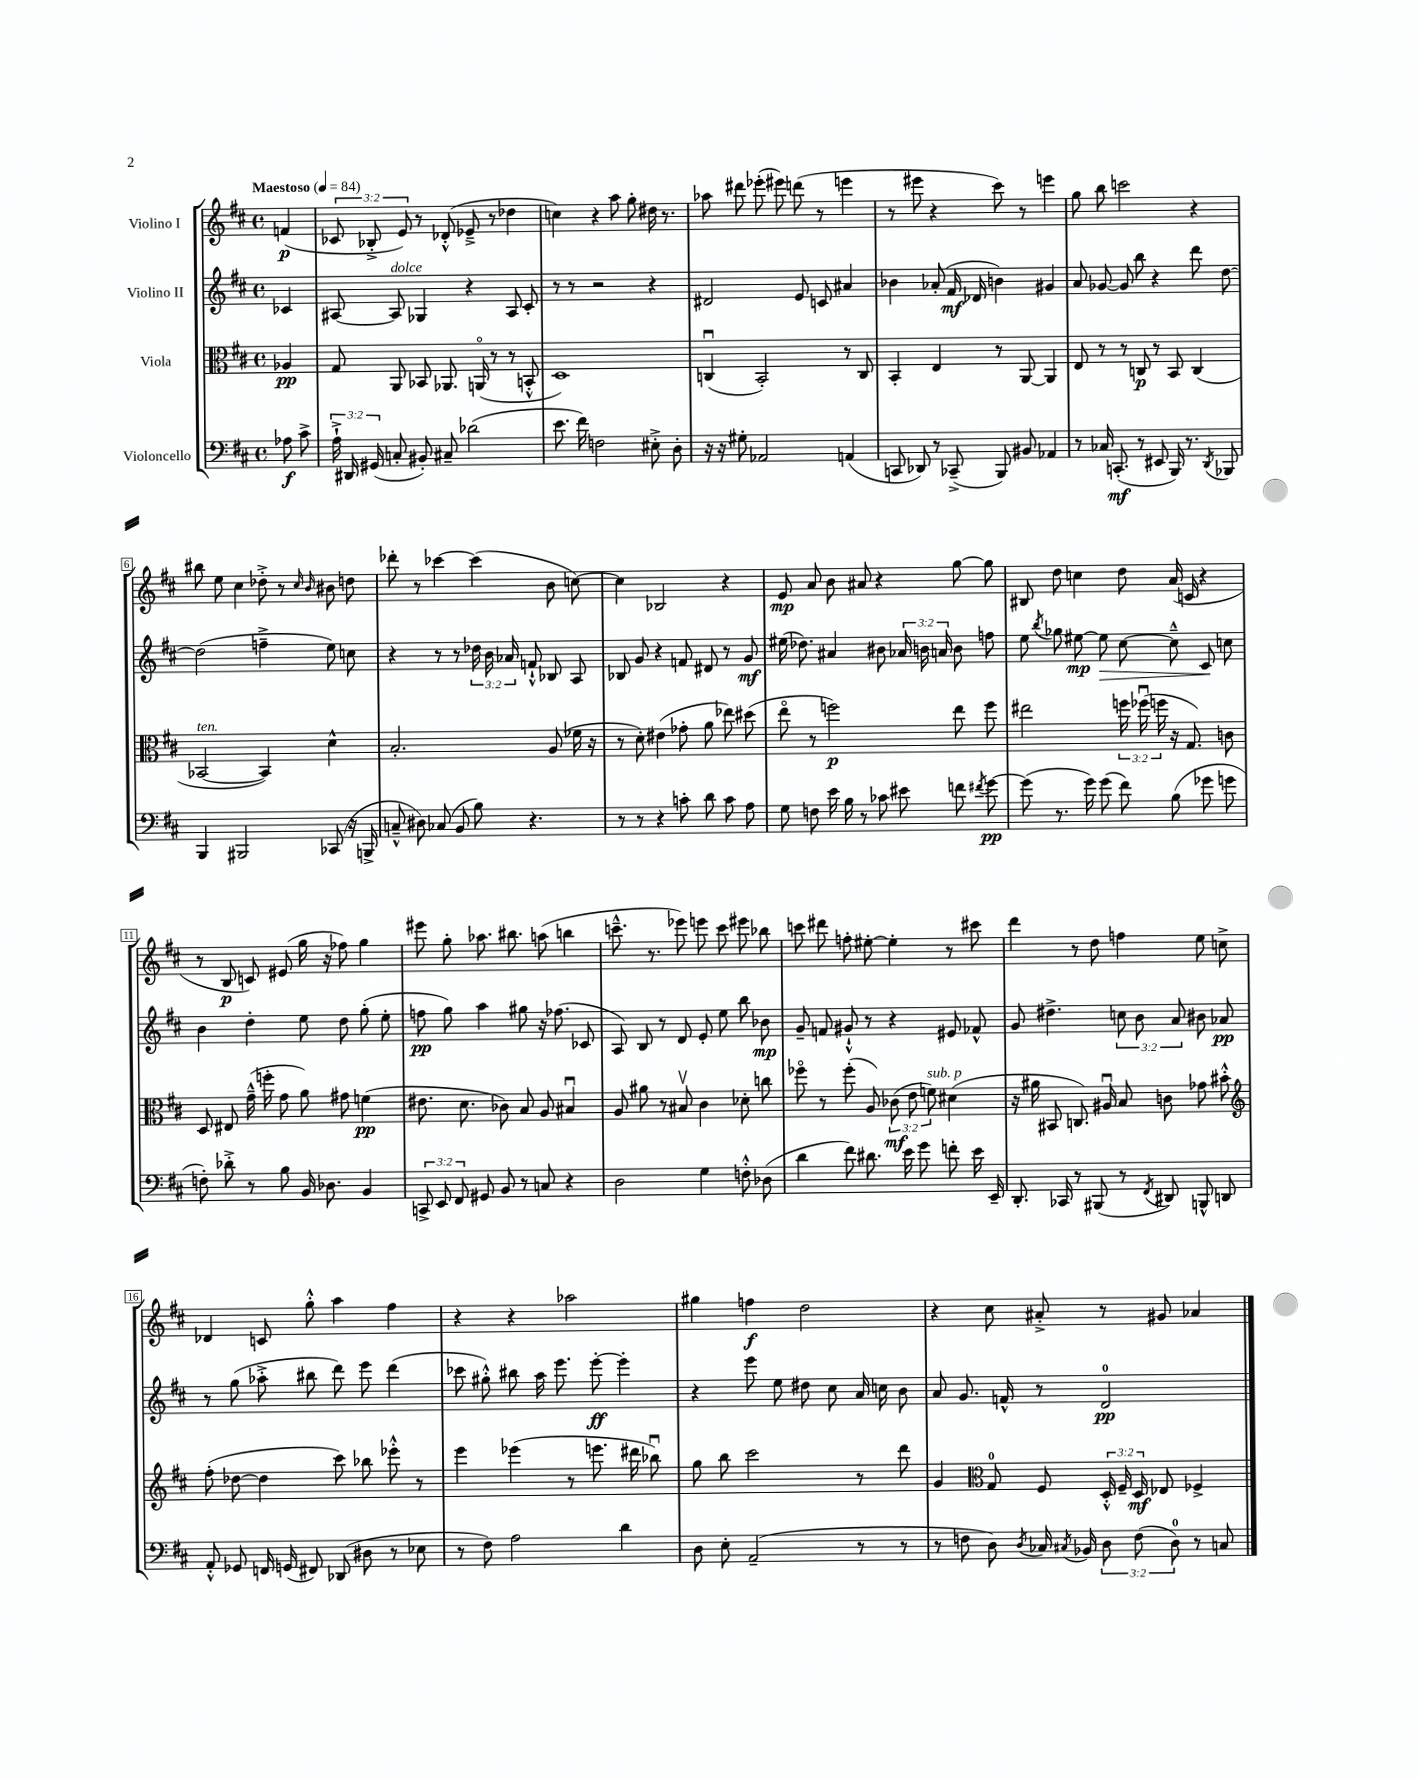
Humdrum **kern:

**kern	**dynam	**kern	**dynam	**kern	**dynam	**kern	**dynam
*part4	*part4	*part3	*part3	*part2	*part2	*part1	*part1
*staff4	*staff4	*staff3	*staff3	*staff2	*staff2	*staff1	*staff1
*I"Violoncello	*	*I"Viola	*	*I"Violino II	*	*I"Violino I	*
*clefF4	*	*clefC3	*	*clefG2	*	*clefG2	*
*k[f#c#]	*	*k[f#c#]	*	*k[f#c#]	*	*k[f#c#]	*
*M4/4	*	*M4/4	*	*M4/4	*	*M4/4	*
*met(c)	*	*met(c)	*	*met(c)	*	*met(c)	*
*MM84	*	*MM84	*	*MM84	*	*MM84	*
=	=	=	=	=	=	=	=
!	!	!	!	!	!	!LO:TX:a:B:t=Maestoso	!
8A-X\	f	4A-X/	pp	4c-X/	.	(4fn/	p
8c#^\	.	.	.	.	.	.	.
=1	=1	=1	=1	=1	=1	=1	=1
24A`^\	.	8G/	.	[8A#X/	.	12c-X/	.
24DD#X/	.	.	.	.	.	.	.
(24GG#X/	.	.	.	.	.	12B-X'^/	.
!	!	!	!	!LO:TX:a:i:t=dolce	!	!	!
8Cn'/	.	8AA/	.	8A#/]	.	.	.
.	.	.	.	.	.	12e/)	.
8BB#X'/)	.	8BB-X/	.	4G-X/	.	8r	.
8C#X~/	.	8.AA-X/	.	.	.	(8d-X'^^/	.
(2d-X\	.	.	.	4r	.	8e-X~^/	.
.	.	(16AAn/	.	.	.	.	.
.	.	8r	.	.	.	8r	.
.	.	8r	.	8A#/	.	4dd-X\	.
.	.	8BBn'^^/	.	8c#'/	.	.	.
=2	=2	=2	=2	=2	=2	=2	=2
8.e\	.	1D)	.	8r	.	4ccn\)	.
.	.	.	.	8r	.	.	.
16f#\)	.	.	.	.	.	.	.
2Fn\	.	.	.	2r	.	4r	.
.	.	.	.	.	.	8aa\	.
.	.	.	.	.	.	8gg'\	.
8E#X'^\	.	.	.	4r	.	16dd#X\	.
.	.	.	.	.	.	8.r	.
8D'\	.	.	.	.	.	.	.
=3	=3	=3	=3	=3	=3	=3	=3
16r	.	(4Cnu/	.	2d#X/	.	8aa-X\	.
16r	.	.	.	.	.	.	.
8G#X'\	.	.	.	.	.	8ddd#X\	.
2AA-X/	.	2BB'/)	.	.	.	(8eee-X'\	.
.	.	.	.	.	.	8eee#X\)	.
.	.	.	.	8e/	.	(8dddn\	.
.	.	.	.	8cn/	.	8r	.
(4AAn/	.	8r	.	4a#X/	.	4eeen\	.
.	.	8C/	.	.	.	.	.
=4	=4	=4	=4	=4	=4	=4	=4
8CCn/	.	4BB'/	.	4b-X\	.	8r	.
8DD-X/)	.	.	.	.	.	8eee#X\	.
8r	.	4E/	.	(8a-X'/	.	4r	.
(8CC-X~^/	.	.	.	16f#/	mf	.	.
.	.	.	.	16d-X/	.	.	.
8BBB/)	.	8r	.	4bn\)	.	8ccc#\)	.
8BB#X/	.	[8AA/	.	.	.	8r	.
4AA-X/	.	4AA/]	.	4g#X/	.	4eeen\	.
=5	=5	=5	=5	=5	=5	=5	=5
8r	.	8E/	.	8a/	.	8gg\	.
16C-X/	.	8r	.	[8g-X/	.	8bb\	.
(8.CCn'/	mf	.	.	.	.	.	.
.	.	8r	.	8g-/]	.	2cccn\	.
8r	.	8Cn/	p	8bb\	.	.	.
8EE#X/	.	8r	.	4r	.	.	.
16BBB/)	.	8BB/	.	.	.	.	.
8.r	.	.	.	.	.	.	.
.	.	(4C/	.	8ddd\	.	4r	.
8qDD/	.	.	.	.	.	.	.
8BBB-X/	.	.	.	[8dd\	.	.	.
!!LO:LB:g=z
=6	=6	=6	=6	=6	=6	=6	=6
!	!	!LO:TX:a:i:t=ten.	!	!	!	!	!
4BBB/	.	[2BB-X/	.	(2dd\]	.	8bb#X\	.
.	.	.	.	.	.	8ee\	.
2BBB#X/	.	.	.	.	.	4cc#\	.
.	.	4BB-/])	.	4ffn~^\	.	8dd-X'^\	.
.	.	.	.	.	.	8r	.
.	.	.	.	.	.	16qqcc#/	.
.	.	.	.	.	.	16qqb/	.
(8CC-X/	.	4d^^\	.	8ee\)	.	8b#X\	.
16r	.	.	.	8ccn\	.	8ddn\	.
16BBBn^/	.	.	.	.	.	.	.
=7	=7	=7	=7	=7	=7	=7	=7
8Cn~^^/	.	2.B'/	.	4r	.	8ddd-X'\	.
8D#X\)	.	.	.	.	.	8r	.
(8C-X/	.	.	.	8r	.	[4ccc-X\	.
8BB/	.	.	.	8r	.	.	.
8B\)	.	.	.	24dd-X\	.	(4ccc-\]	.
.	.	.	.	24b\	.	.	.
.	.	.	.	24a-X/	.	.	.
4.r	.	.	.	8fn`^^/	.	.	.
.	.	(8A/	.	8B-X/	.	8b\	.
.	.	16f-X\	.	8A/	.	[8ccn\)	.
.	.	16r	.	.	.	.	.
=8	=8	=8	=8	=8	=8	=8	=8
8r	.	8r	.	8B-X/	.	4cc\]	.
8r	.	8d'\)	.	8g/	.	.	.
4r	.	(4e#X\	.	4r	.	2B-X/	.
8cn'\	.	8g-X'\	.	8fn/	.	.	.
8d\	.	8a\	.	8d#X/	.	.	.
8c\	.	8ee-X\)	.	8r	.	4r	.
8A\	.	(8dd#X\	.	8g/	mf	.	.
=9	=9	=9	=9	=9	=9	=9	=9
8G\	.	8ee\	.	(16ee#X\	.	8e/	mp
.	.	.	.	8.dd-X\)	.	.	.
8Fn\	.	8r	.	.	.	8a/	.
16e\	.	2ffn\)	p	4a#X/	.	8b\	.
16B\	.	.	.	.	.	.	.
8r	.	.	.	.	.	8a#X/	.
8c-X\	.	.	.	8b#X\	.	4r	.
8e#X\	.	.	.	24a-X/	.	.	.
.	.	.	.	24bn\	.	.	.
.	.	.	.	24an/	.	.	.
8fn\	.	8ee\	.	8b\	.	[8gg\	.
8qf#X/	.	.	.	.	.	.	.
[8g\	pp	8ff\	.	8ffn\	.	8gg\]	.
=10	=10	=10	=10	=10	=10	=10	=10
(8g\]	.	2ee#X\	.	8ee\	.	8B#X/	.
.	.	.	.	8qbb/	.	.	.
8.r	.	.	.	8gg-X\	.	8dd\	.
.	.	.	.	[8ee#X\	mp	4ccn\	.
16g\)	.	.	.	.	.	.	.
!	!	!	!	!	!LO:HP:b	!	!
(8g\	.	.	.	8ee#\]	>	.	.
8f#\)	.	24ffn\	.	[8cc#\	.	8dd\	.
.	.	(24ff-Xu\	.	.	.	.	.
.	.	24ffn\	.	.	.	.	.
(8B\	.	16r	.	8cc#~^^\]	.	(16a/	.
.	.	8.G/)	.	.	.	16cn/	.
8g-X\	.	.	.	8c#/	.	4r	.
8gn\	.	8cn\	.	8ccn\	]	.	.
!!LO:LB:g=z
=11	=11	=11	=11	=11	=11	=11	=11
8Fn'\)	.	8D/	.	4b\	.	8r	.
8d-X'^\	.	8E#X/	.	.	.	8B/	p
8r	.	(16g~^^\	.	4dd'\	.	8cn/)	.
.	.	16ffn'\	.	.	.	.	.
8B\	.	8g\	.	.	.	(8e#X/	.
16BB/	.	8a\)	.	8ee\	.	16gg\	.
8.D-X\	.	.	.	.	.	16r	.
.	.	8g#X\	.	8dd\	.	8ff-X\)	.
4BB/	.	(4fn\	pp	(8gg'\	.	4gg\	.
.	.	.	.	8ee'\	.	.	.
=12	=12	=12	=12	=12	=12	=12	=12
12CCn^/	.	8.e#X\	.	8ffn\	pp	8eee#X\	.
12EE/	.	.	.	.	.	.	.
.	.	.	.	8gg\)	.	8gg'\	.
12FF#/	.	.	.	.	.	.	.
.	.	8.d\	.	.	.	.	.
8GG#X/	.	.	.	4aa\	.	8.aa-X\	.
8BB/	.	8c-X\)	.	.	.	.	.
.	.	.	.	.	.	8.bb#X\	.
8r	.	8B/	.	8gg#X\	.	.	.
8Cn/	.	8A/	.	16r	.	(8aan\	.
.	.	.	.	(8.ff-X\	.	.	.
4r	.	4B#Xu/	.	.	.	4bbn\	.
.	.	.	.	8c-X/	.	.	.
=13	=13	=13	=13	=13	=13	=13	=13
2D\	.	8A/	.	8A/)	.	8.cccn~^^\	.
.	.	8a#X\	.	8B/	.	.	.
.	.	.	.	.	.	8.r	.
.	.	8r	.	8r	.	.	.
.	.	8B#Xv/	.	8d/	.	8eee-X\)	.
4G\	.	4c#\	.	8e'/	.	8eeen\	.
.	.	.	.	8ee\	.	8ccc\	.
8Fn'^^\	.	8d-X'\	.	8bb\	.	8eee#X\	.
(8D-X\	.	8ccn\	.	8b-X\	mp	8bb-X\	.
=14	=14	=14	=14	=14	=14	=14	=14
4d\	.	8ff-X\	.	8g~/	.	8cccn\	.
.	.	8r	.	8fn/	.	8ddd#X\	.
8f#\)	.	(8ff-'\	.	8g#X`^^/	.	8ffn'\	.
8.d#X\	.	8A/)	.	8r	.	[8ee#X'\	.
.	.	(12c-X\	mf	4r	.	4ee#'\]	.
16e\	.	.	.	.	.	.	.
.	.	12e\	.	.	.	.	.
8g\	.	.	.	.	.	.	.
!	!	!LO:TX:a:i:t=sub. p	!	!	!	!	!
.	.	12fn\)	.	.	.	.	.
8fn'\	.	(4d#X\	.	8e#X/	.	8r	.
16e\	.	.	.	8f-X^^/	.	8ccc#X\	.
16EE~/	.	.	.	.	.	.	.
=15	=15	=15	=15	=15	=15	=15	=15
8.DD'/	.	16r	.	8g/	.	4ddd\	.
.	.	16a#X\	.	.	.	.	.
.	.	8BB#X/	.	4.dd#X^\	.	.	.
16CC-X/	.	.	.	.	.	.	.
8r	.	8.Cn/)	.	.	.	8r	.
(8BBB#X/	.	.	.	.	.	8dd\	.
.	.	16A#Xu/	.	.	.	.	.
8r	.	8B/	.	12ccn\	.	4ffn\	.
.	.	.	.	12b\	.	.	.
8qFF#/	.	.	.	.	.	.	.
8DD#X/)	.	8cn\	.	.	.	.	.
.	.	.	.	12a/	.	.	.
8BBBn^^/	.	8g-X\	.	8b#X\	.	8ee\	.
8DDn/	.	8b#X'^^\	.	8a-X/	pp	8ccn^\	.
!!LO:LB:g=z
=16	=16	=16	=16	=16	=16	=16	=16
*	*	*clefG2	*	*	*	*	*
8AA'^^/	.	(8ff#'\	.	8r	.	4d-X/	.
8GG-X/	.	[8dd-X\	.	(8gg\	.	.	.
16FFn/	.	4dd-\]	.	8aa-X'^\	.	8cn/	.
(16GGn/	.	.	.	.	.	.	.
8FF#X/)	.	.	.	8bb#X\	.	8gg'^^\	.
(8DD-X/	.	8ccc#\)	.	8ddd\)	.	4aa\	.
8D#X\	.	8bb-X\	.	8eee\	.	.	.
8r	.	8eee-X'^^\	.	(4ddd\	.	4ff#\	.
8E-X\	.	8r	.	.	.	.	.
=17	=17	=17	=17	=17	=17	=17	=17
8r	.	4eee\	.	8ccc-X\	.	4r	.
8F#\)	.	.	.	8gg#X'^^\)	.	.	.
2A\	.	(4eee-X\	.	8bb#X\	.	4r	.
.	.	.	.	16aa\	.	.	.
.	.	.	.	8.eee\	.	.	.
.	.	8r	.	.	.	2aa-X\	.
.	.	8.eeen\	.	[8eee'\	ff	.	.
4d\	.	.	.	4eee'\]	.	.	.
.	.	16ddd#X\	.	.	.	.	.
.	.	8bb-Xu\)	.	.	.	.	.
=18	=18	=18	=18	=18	=18	=18	=18
8D\	.	8gg\	.	4r	.	4gg#X\	.
8E'\	.	8bb\	.	.	.	.	.
(2AA~/	.	2ccc#\	.	8eee\	.	4ffn\	f
.	.	.	.	8ee\	.	.	.
.	.	.	.	8dd#X\	.	2dd\	.
.	.	.	.	8cc#\	.	.	.
8r	.	8r	.	16a/	.	.	.
.	.	.	.	16ccn\	.	.	.
8r	.	8ddd\	.	8b\	.	.	.
=19	=19	=19	=19	=19	=19	=19	=19
8r	.	4g/	.	8a/	.	4r	.
8Fn\	.	.	.	8.g/	.	.	.
*	*	*clefC3	*	*	*	*	*
8D\)	.	8G/	.	.	.	8cc#\	.
.	.	.	.	16fn^^/	.	.	.
8qD/	.	.	.	.	.	.	.
16C-X/	.	8F#/	.	8r	.	8a#X'^/	.
8qC#X/	.	.	.	.	.	.	.
16BB-X/	.	.	.	.	.	.	.
12D\	.	24D'^^/	.	2d/	pp	8r	.
.	.	24F#~/	.	.	.	.	.
(12F\	.	24D/	mf	.	.	.	.
.	.	8E-X/	.	.	.	8g#X/	.
12D\)	.	.	.	.	.	.	.
8r	.	4F-X^/	.	.	.	4a-X/	.
8Cn/	.	.	.	.	.	.	.
==	==	==	==	==	==	==	==
*-	*-	*-	*-	*-	*-	*-	*-
